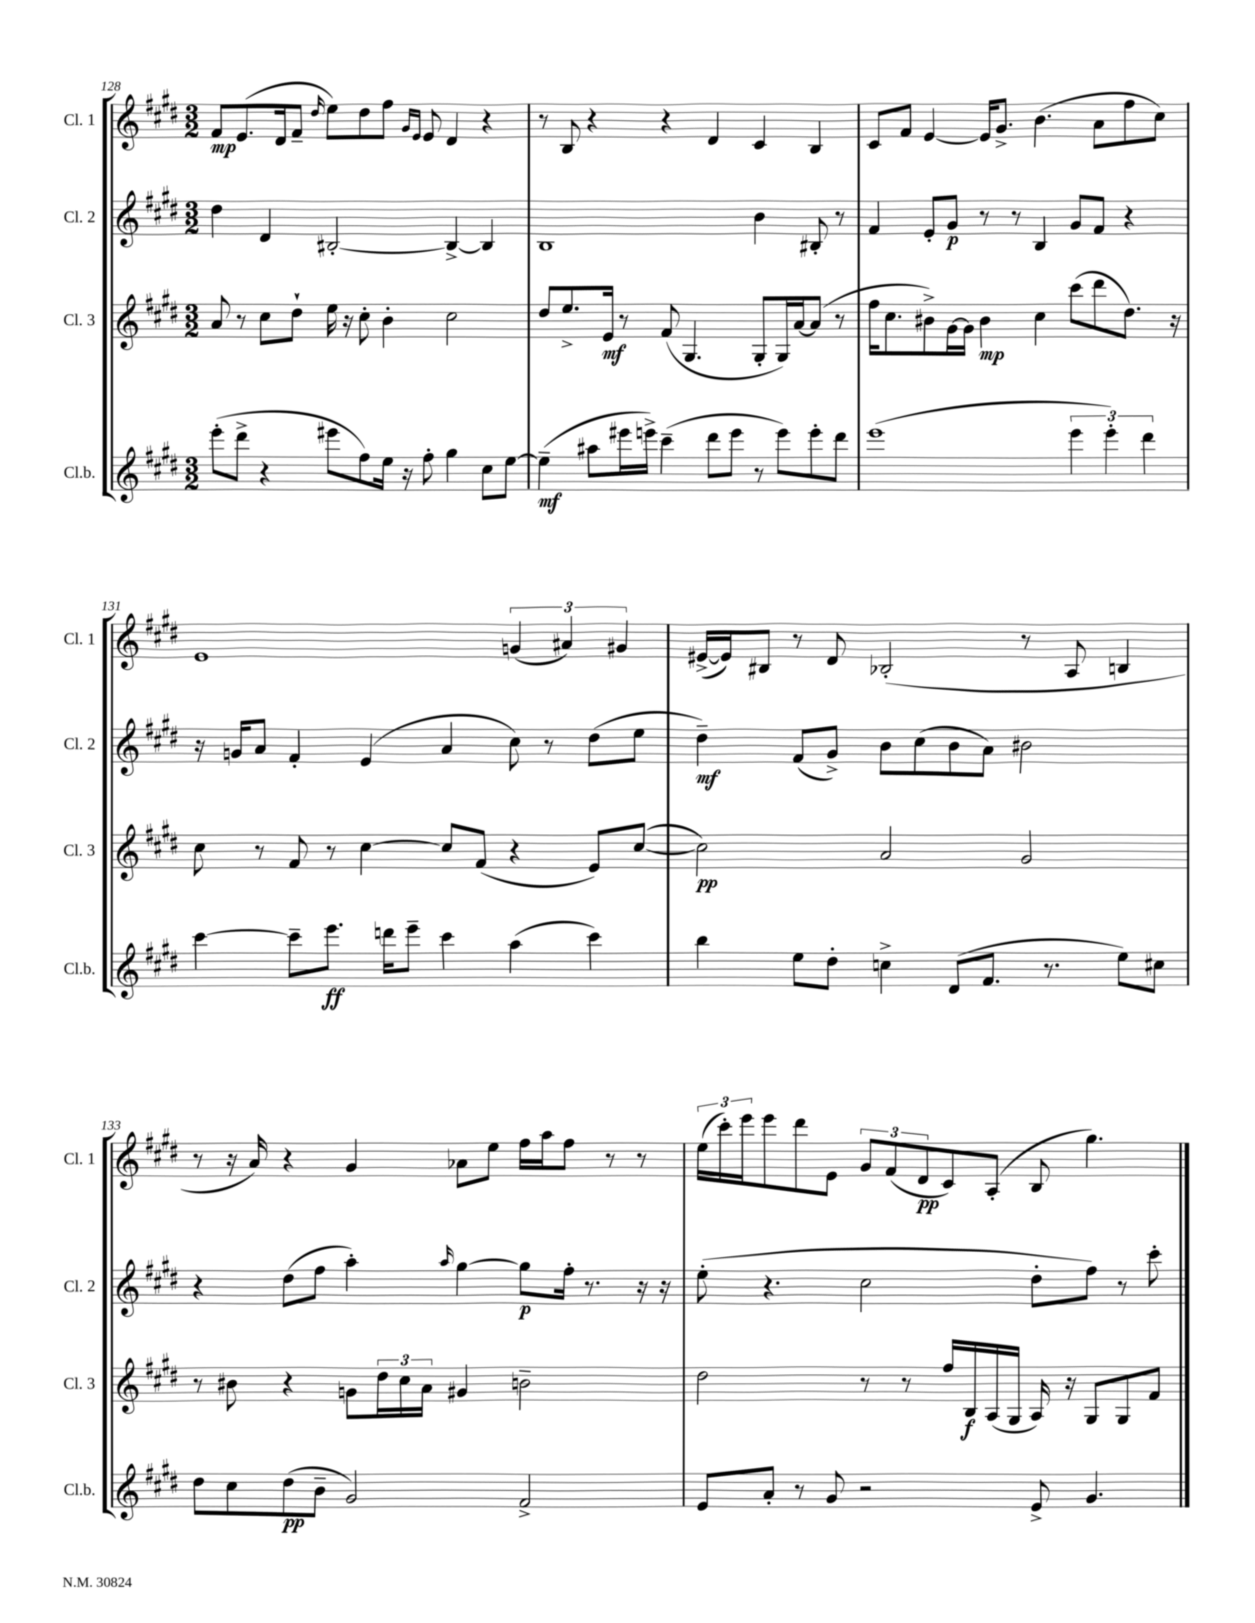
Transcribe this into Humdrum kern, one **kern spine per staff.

**kern	**kern	**kern	**kern
*staff4	*staff3	*staff2	*staff1
*clefG2	*clefG2	*clefG2	*clefG2
*k[f#c#g#d#]	*k[f#c#g#d#]	*k[f#c#g#d#]	*k[f#c#g#d#]
*M3/2	*M3/2	*M3/2	*M3/2
(8eee'	8a	4dd#	8f#
8ddd#^	8r	.	(8.e
4r	8cc#	4d#	.
.	.	.	16d#
.	8dd#`	.	8f#~
.	.	.	16qqdd#
8eee#	16ee	[2B#'	8ee)
.	16r	.	.
8ff#)	8cc#'	.	8dd#
16ee	4b'	.	8ff#
16r	.	.	.
.	.	.	16qqg#
.	.	.	16qqe
8ff#'	.	.	8e
4gg#	2cc#	4B#^_	4d#
8cc#	.	4B#]	4r
[8ee	.	.	.
=	=	=	=
(4ee~]	8dd#	1B	8r
.	8.ee^	.	8B
8aa#	.	.	4r
.	16e	.	.
16eee#	8r	.	.
16eee^)	.	.	.
(4ccc#~	(8f#	.	4r
.	4.G#	.	.
8ddd#	.	.	4d#
8eee	.	.	.
8r	8G#'	4b	4c#
8eee)	16G#)	.	.
.	[16a	.	.
8eee'	(8a]	8B#'	4B
8ddd#	8r	8r	.
=	=	=	=
(1eee	16ff#	4f#	8c#
.	8.cc#	.	.
.	.	.	8f#
.	8b#^)	8e'	[4e
.	[16g#	8g#	.
.	16g#]	.	.
.	4b#	8r	16e]
.	.	.	8.g#^
.	.	8r	.
.	4cc#	4B	(4.b
6eee	(8ccc#	8g#	.
.	8ddd#	8f#	8a
6eee')	.	.	.
.	8.dd#)	4r	8ff#
6ddd#	.	.	.
.	.	.	8cc#)
.	16r	.	.
=	=	=	=
[4ccc#	8cc#	16r	1e
.	.	16g	.
.	8r	8a	.
8ccc#~]	8f#	4f#'	.
8.eee	8r	.	.
.	[4cc#	(4e	.
16ddd	.	.	.
8eee~	.	.	.
4ccc#	8cc#]	4a	.
.	(8f#	.	.
(4aa	4r	8cc#)	(6g
.	.	8r	.
.	.	.	6a#)
4ccc#)	8e)	(8dd#	.
.	.	.	6g#
.	([8cc#	8ee	.
=	=	=	=
4bb	2cc#])	4dd#~)	([16e#^
.	.	.	16e#])
.	.	.	8B#
8ee	.	(8f#	8r
8dd#'	.	8g#^)	8d#
4cc^	2a	8b	(2B-'
.	.	(8cc#	.
(8d#	.	8b	.
8.f#	.	8a)	.
.	2g#	2b#	8r
8.r	.	.	.
.	.	.	8A
8ee)	.	.	4B
8cc#	.	.	.
=	=	=	=
8dd#	8r	4r	8r
8cc#	8b#	.	16r
.	.	.	16a)
(8dd#	4r	(8dd#	4r
8b~	.	8ff#	.
2g#)	8g	4aa')	4g#
.	24dd#	.	.
.	24cc#	.	.
.	24a	.	.
.	.	16qqaa	.
.	4g#	[4gg#	8a-
.	.	.	8ee
2f#^	2b~	8gg#]	16ff#
.	.	.	16aa
.	.	16ff#'	8ff#
.	.	8.r	.
.	.	.	8r
.	.	16r	8r
.	.	16r	.
=	=	=	=
8e	2dd#	(8ee'	(24ee
.	.	.	24ccc#')
.	.	.	24eee
8a'	.	4.r	8eee
8r	.	.	8ddd#
8g#	.	.	8e
2r	8r	2cc#	12g#
.	.	.	(12f#
.	8r	.	.
.	.	.	12d#
.	16ff#	.	8c#)
.	16B	.	.
.	(16A	.	(8A'
.	16G#	.	.
8e^	16A)	8dd#'	8B
.	16r	.	.
4.g#	8G#	8ff#)	4.gg#)
.	8G#	8r	.
.	8f#	8ccc#'	.
==	==	==	==
*-	*-	*-	*-
